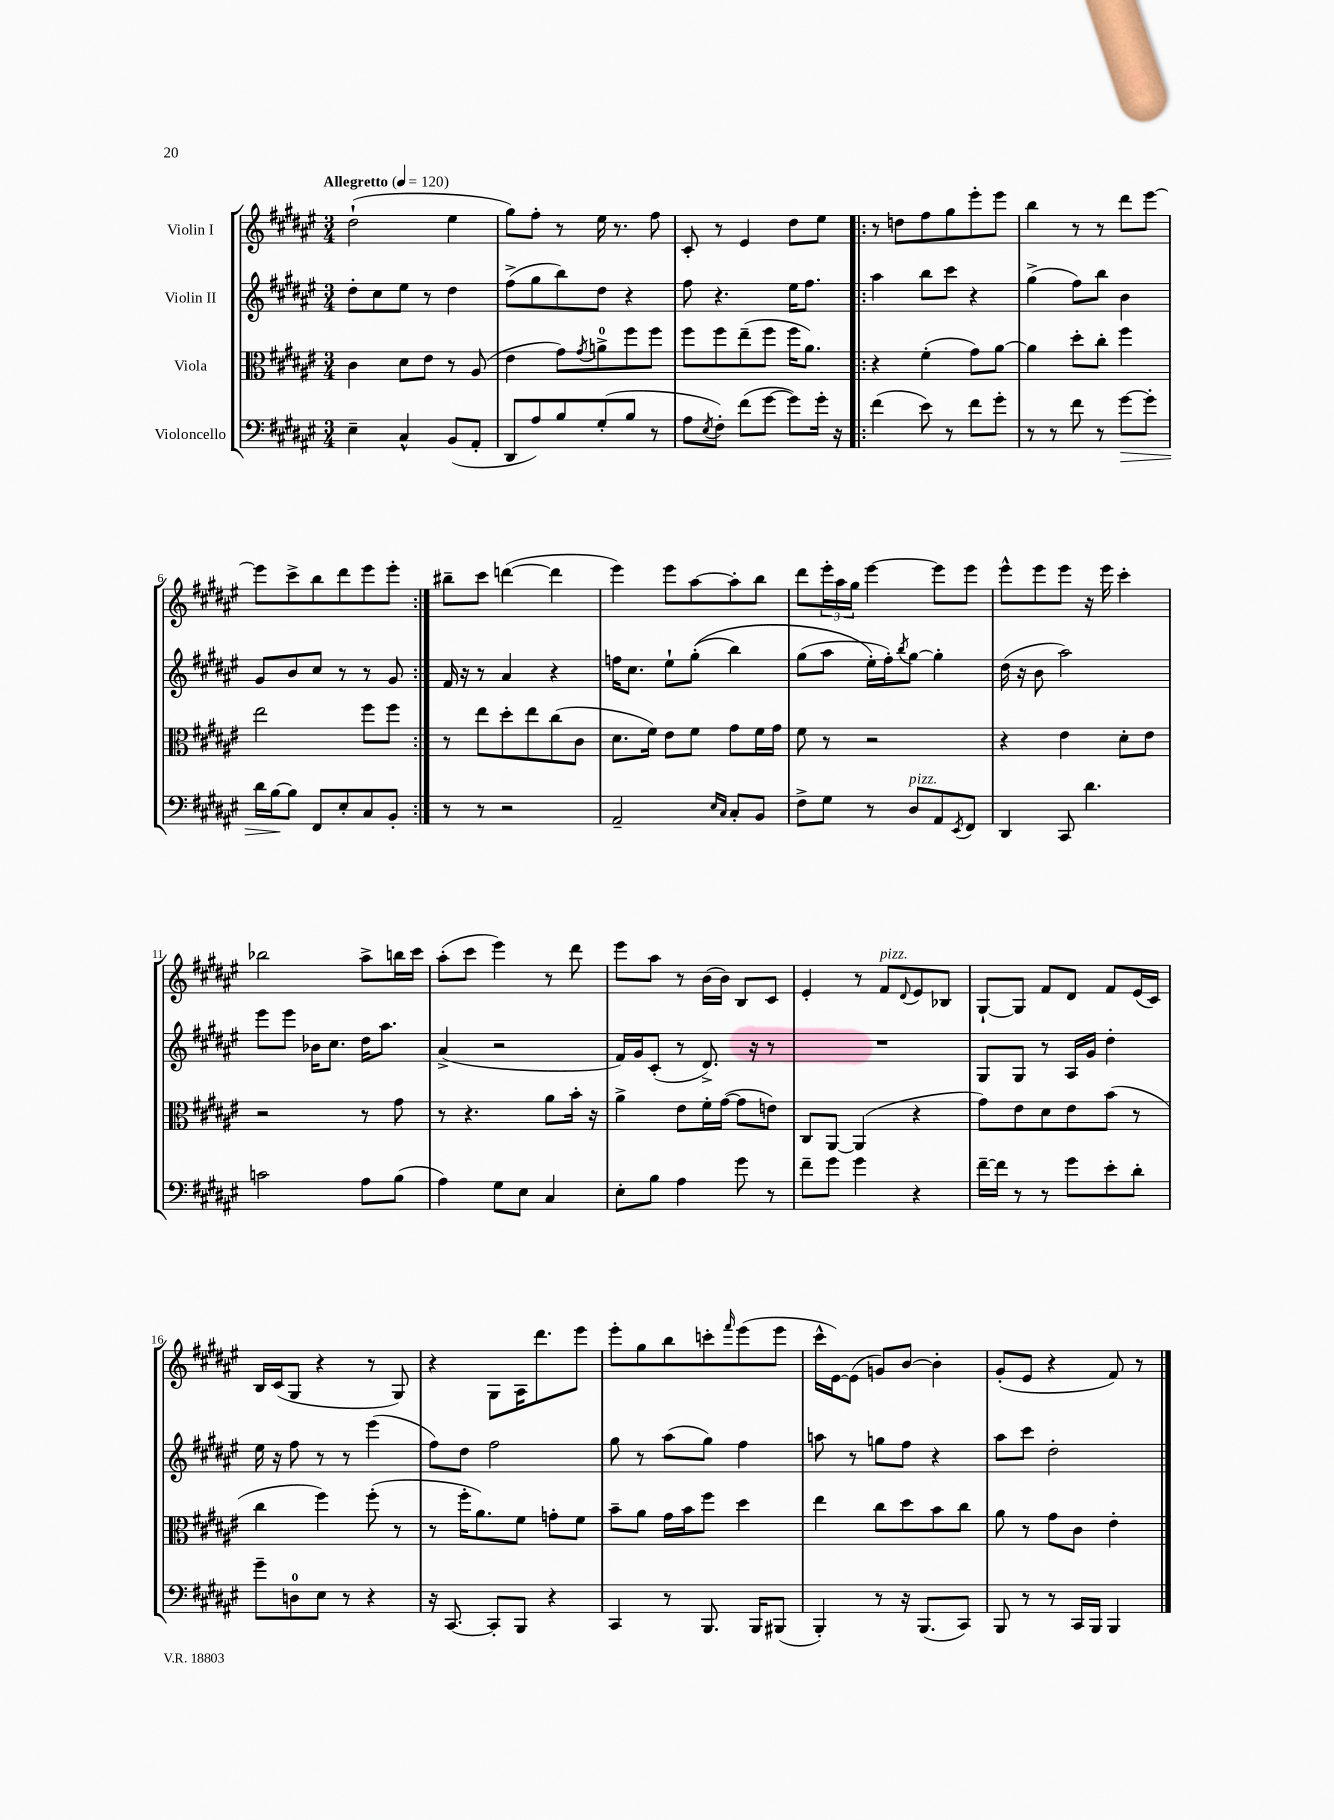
<<
\new StaffGroup <<
\new Staff = "s0" \with { instrumentName = "Violin I" } {
    \clef treble \key fis \major \numericTimeSignature \time 3/4 \tempo "Allegretto" 4 = 120
    dis''2-!( eis''4 |
    gis''8) fis''8-. r8 eis''16 r8. fis''8 |
    cis'8-. r8 eis'4 dis''8 eis''8 |
    \repeat volta 2 { r8 d''8 fis''8 gis''8 eis'''8-. eis'''8 |
    b''4 r8 r8 dis'''8 eis'''8~ |
    eis'''8 cis'''8-> b''8 dis'''8 eis'''8 eis'''8-. | }
    bis''8-- cis'''8 d'''4~( d'''4 |
    eis'''4) eis'''8 ais''8~ ais''8-. b''8 |
    dis'''8 \tuplet 3/2 { eis'''16-. ais''16 gis''16 } eis'''4~ eis'''8 eis'''8 |
    eis'''8-^ eis'''8 eis'''8 r16 eis'''16 cis'''4-. |
    bes''2 ais''8-> b''16 cis'''16 |
    ais''8-.( cis'''8 eis'''4) r8 dis'''8 |
    eis'''8 ais''8 r8 b'16( b'16) b8 cis'8 |
    eis'4-. r8 fis'8^\markup { \italic "pizz." } \appoggiatura { dis'8 } eis'8 bes8 |
    gis8~-! gis8 fis'8 dis'8 fis'8 eis'16( cis'16) |
    b16 cis'16( gis8 r4 r8 gis8) |
    r4 gis8 ais16 dis'''8. eis'''8 |
    eis'''8-. gis''8 b''8 c'''8-. \grace { fis'''16 } eis'''8( eis'''8 |
    cis'''16-^ eis'16~) eis'8( g'8) b'8~ b'4-. |
    gis'8-.( eis'8 r4 fis'8) r8 \bar "|." |
}
\new Staff = "s1" \with { instrumentName = "Violin II" } {
    \clef treble \key fis \major \numericTimeSignature \time 3/4
    dis''8-. cis''8 eis''8 r8 dis''4 |
    fis''8->( gis''8 b''8) dis''8 r4 |
    fis''8 r4. eis''16 fis''8. |
    \repeat volta 2 { ais''4 b''8 cis'''8 r4 |
    gis''4->( fis''8) b''8 b'4 |
    gis'8 b'8 cis''8 r8 r8 gis'8 | }
    fis'16 r16 r8 ais'4 r4 |
    f''16 cis''8. eis''8-! gis''8-.(\( b''4) |
    gis''8( ais''8 eis''16-.\) fis''16-.) \acciaccatura { b''8 } gis''8~ gis''4-. |
    dis''16( r16 b'8 ais''2) |
    eis'''8 eis'''8 bes'16 cis''8. dis''16 ais''8. |
    ais'4->( r2 |
    fis'16) gis'16 cis'8-.( r8 dis'8.->) r16 r8 |
    R2. |
    gis8 gis8 r8 ais16 gis'16 dis''4-. |
    eis''16 r16 fis''8 r8 r8 eis'''4( |
    fis''8) dis''8 fis''2 |
    gis''8 r8 ais''8( gis''8) fis''4 |
    a''8 r8 g''8 fis''8 r4 |
    ais''8 cis'''8 dis''2-. \bar "|." |
}
\new Staff = "s2" \with { instrumentName = "Viola" } {
    \clef alto \key fis \major \numericTimeSignature \time 3/4
    cis'4 dis'8 eis'8 r8 ais8( |
    eis'4 gis'8) \acciaccatura { gis'8 } a'8-0-> fis''8 fis''8 |
    fis''8 fis''8 eis''8--( fis''8 fis''16 ais'8.) |
    \repeat volta 2 { r4 fis'4-.( gis'8) ais'8~ |
    ais'4 dis''8-. cis''8-. fis''4 |
    eis''2 fis''8 fis''8 | }
    r8 eis''8 dis''8-. eis''8 cis''8( cis'8 |
    dis'8. fis'16) eis'8 fis'8 gis'8 fis'16 gis'16 |
    fis'8 r8 r2 |
    r4 eis'4 dis'8-. eis'8 |
    r2 r8 gis'8 |
    r8 r4. ais'8 b'16-. r16 |
    ais'4-> eis'8 fis'16-. gis'16~( gis'8 e'8) |
    cis8 ais,8~ ais,4( r4 |
    gis'8) eis'8 dis'8 eis'8 b'8( r8 |
    cis''4 fis''4) fis''8-.( r8 |
    r8 fis''16-. ais'8.) fis'8 g'8-. fis'8 |
    b'8-- ais'8 gis'16 b'16 fis''8 dis''4 |
    eis''4 cis''8 dis''8 b'8 cis''8 |
    ais'8 r8 gis'8 cis'8 eis'4-. \bar "|." |
}
\new Staff = "s3" \with { instrumentName = "Violoncello" } {
    \clef bass \key fis \major \numericTimeSignature \time 3/4
    eis4-- cis4-^ b,8( ais,8-. |
    dis,8 ais8) b8 gis8-.( b8 r8 |
    ais8 \acciaccatura { eis8 } fis8-.) fis'8( gis'8~ gis'8) gis'16-. r16 |
    \repeat volta 2 { fis'4( eis'8) r8 fis'8 gis'8-. |
    r8 r8 fis'8 r8 gis'8~\> gis'8-. |
    dis'16 b16~\! b8 fis,8 eis8-. cis8 b,8-. | }
    r8 r8 r2 |
    ais,2-- \grace { eis16 cis16 } cis8-. b,8 |
    fis8-> gis8 r8 dis8^\markup { \italic "pizz." } ais,8 \acciaccatura { eis,8 } fis,8 |
    dis,4 cis,8 dis'4. |
    c'2 ais8 b8( |
    ais4) gis8 eis8 cis4 |
    eis8-. b8 ais4 gis'8 r8 |
    fis'8-- gis'8 gis'4 r4 |
    fis'16~-- fis'16 r8 r8 gis'8 eis'8-. dis'8-. |
    gis'8-- d8-0 eis8 r8 r4 |
    r16 cis,8.~ cis,8-. b,,8 r4 |
    cis,4 r8 b,,8. b,,16 bis,,8( |
    b,,4-.) r8 r16 b,,8.( cis,8) |
    b,,8 r8 r8 cis,16 b,,16 b,,4 \bar "|." |
}
>>
>>
